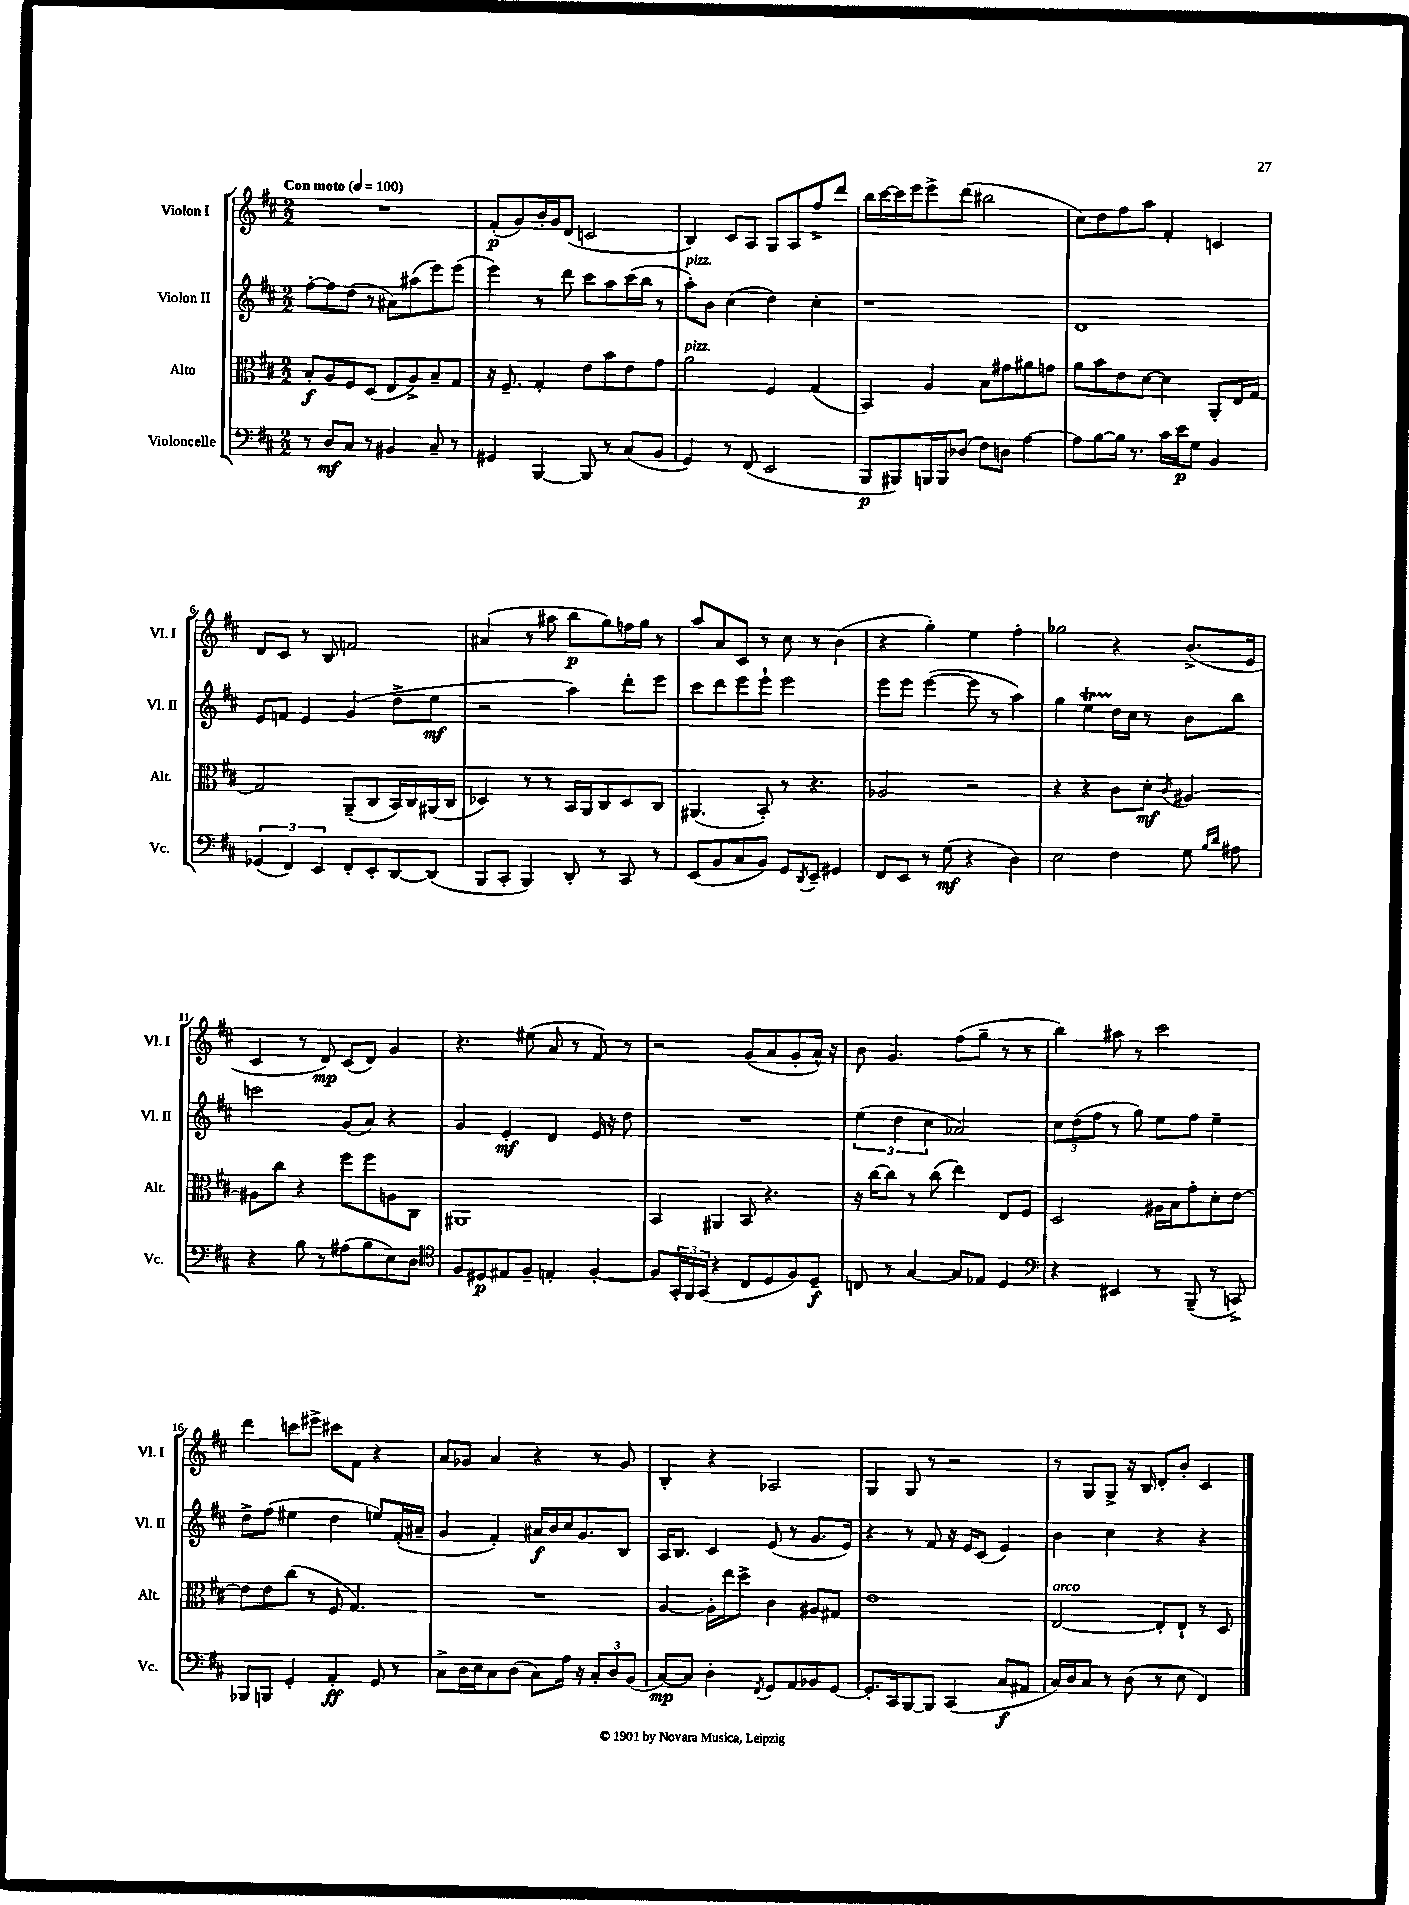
<<
\new StaffGroup <<
\new Staff = "s0" \with { instrumentName = "Violon I" shortInstrumentName = "Vl. I" } {
    \clef treble \key d \major \numericTimeSignature \time 2/2 \tempo "Con moto" 4 = 100
    R1 |
    fis'8-.\p( g'8) b'16-. g'16 d'8( c'2 |
    b4) cis'8 a8 g8 a8 fis''8-> d'''8 |
    b''16 cis'''16~ cis'''16 e'''16 e'''8-> d'''8( bis''2 |
    cis''8) d''8 fis''8 a''8 fis'4-. c'4 |
    d'8 cis'8 r8 b8 f'2 |
    ais'4( r8 ais''8 b''8\p g''8) f''16 g''16 r8 |
    a''8 a'8 cis'8 r8 cis''8 r8 b'4( |
    r4 g''4-.) e''4 fis''4-. |
    ges''2 r4 b'8.->( e'16 |
    cis'4 r8 d'8\mp) cis'8( d'8) g'4 |
    r4. eis''8( a'8 r8 fis'8) r8 |
    r2 g'8( a'8 g'8-. a'16-^) r16 |
    b'8 g'4. fis''8( g''8-- r8 r8 |
    b''4) ais''8 r8 cis'''2 |
    d'''4 c'''8 eis'''8-> cis'''8 fis'8 r4 |
    a'8 ges'8 a'4 r4 r8 ges'8 |
    b4-. r4 aes2 |
    g4 g8 r8 r2 |
    r8 g8 g8-> r16 b16 d'8-. b'8-. cis'4 \bar "|." |
}
\new Staff = "s1" \with { instrumentName = "Violon II" shortInstrumentName = "Vl. II" } {
    \clef treble \key d \major \numericTimeSignature \time 2/2
    fis''8~-. fis''8 d''8( r8 ais'8) ais''8( e'''8) e'''8( |
    e'''4) r8 d'''8 cis'''8 a''8 cis'''16( b''16 r8 |
    a''8-.^\markup { \italic "pizz." }) b'8 cis''4( d''4) cis''4-. |
    r1 |
    d'1 |
    e'8 f'8 e'4 g'4( d''8-> e''8\mf |
    r2 a''4) d'''8-. e'''8 |
    cis'''8 d'''8 e'''8 e'''8-! e'''2 |
    e'''8 e'''8 e'''4~( e'''8 r8 a''4) |
    g''4 e''4\startTrillSpan d''16\stopTrillSpan cis''16 r8 b'8 b''8 |
    c'''2 g'8( a'8) r4 |
    g'4 e'4-.\mf d'4 e'16 r16 d''8 |
    R1 |
    \tuplet 3/2 { e''4( d''4 cis''4 } aes'2) |
    \tuplet 3/2 { cis''8 d''8( fis''8 } r8 g''8) e''8 fis''8 e''4-- |
    d''8-> fis''8( eis''4 d''4 e''8) fis'16-.( ais'16-- |
    g'4 fis'4-.) ais'16\f b'16 cis''16 g'8. b8 |
    a16 b8. cis'4 e'8( r8 g'8. e'16) |
    r4 r8 fis'8 r16 e'16 cis'8( e'4) |
    b'4 cis''4 r4 r4 \bar "|." |
}
\new Staff = "s2" \with { instrumentName = "Alto" shortInstrumentName = "Alt." } {
    \clef alto \key d \major \numericTimeSignature \time 2/2
    b8-.\f a8 fis8 d8( e8 a8->) b8-- g8 |
    r16 fis8.-- g4-. e'8 b'8 e'8 g'8 |
    a'2^\markup { \italic "pizz." } fis4 g4( |
    b,4) a4 b8 gis'8 ais'8 g'8 |
    a'8 b'8 e'8 d'8~ d'4 a,8-. e16 g16~ |
    g2 a,8--( cis8 b,16) cis16 ais,16( cis16 |
    des4) r8 r8 b,16 a,16 cis8 des8 cis8 |
    ais,4.( b,8-.) r8 r4. |
    aes2 r2 |
    r4 r4 cis'8 d'8-.\mf \acciaccatura { cis'8 } ais4~ |
    ais8 cis''8 r4 fis''8 fis''8 a8 cis8 |
    ais,1 |
    b,4 ais,4 b,8 r4. |
    r16 cis''16~ cis''8 r8 cis''8( e''4) e8 fis8 |
    d2 ais16 b16 g'8-. d'8-. e'8~ |
    e'8 e'8 cis''8( r8 fis8 g4.) |
    R1 |
    a4~ a16-. e''16 d''8-> cis'4 ais8 gis8 |
    e'1 |
    e2~^\markup { \italic "arco" } e8-. e8-! r8 d8 \bar "|." |
}
\new Staff = "s3" \with { instrumentName = "Violoncelle" shortInstrumentName = "Vc." } {
    \clef bass \key d \major \numericTimeSignature \time 2/2
    r8 d8\mf cis8 r8 bis,4 cis8-- r8 |
    gis,4 b,,4~ b,,8 r8 cis8( b,8 |
    g,4) r8 fis,8( e,2 |
    b,,8\p bis,,8) b,,16 b,,16 des8( fis8) d8 a4~ |
    a8 b8~ b16 r8. cis'16 e'16\p g8 b,4 |
    \tuplet 3/2 { ges,4( fis,4) e,4 } fis,8-. e,8-. d,8~ d,8( |
    b,,8 cis,8-. b,,4) d,8-. r8 cis,8 r8 |
    e,8( b,8 cis8 b,8) g,8 \acciaccatura { d,8 } e,8-- gis,4 |
    fis,8 e,8 r8 g8\mf( r4 d4) |
    e2 fis4 g8 \grace { b16 d'16 } ais8 |
    r4 b8 r8 ais8( b8 e8) d8 |
    \clef tenor fis8 dis8\p eis8 fis8-- e4-. fis4~-. |
    fis8 \tuplet 3/2 { g,16-. fis,16 g,16( } r4 cis8 d8 fis8) d8--\f |
    c8 r8 g4~ g8 ees8 d4 |
    \clef bass r4 eis,4 r8 b,,8--( r8 c,8->) |
    bes,,8 b,,8 g,4-. a,4-.\ff g,8 r8 |
    cis8-> d16 e16 cis8 d8( cis8) a16 r16 \tuplet 3/2 { cis8-. d8 b,8( } |
    cis8~\mp) cis8 d4-. \acciaccatura { fis,8 } g,8 a,8 bes,8 g,8~ |
    g,8.-. cis,16 b,,8~ b,,8 cis,4( cis8\f ais,8 |
    cis16) d16 cis8 r8 d8( r8 e8 fis,4) \bar "|." |
}
>>
>>
